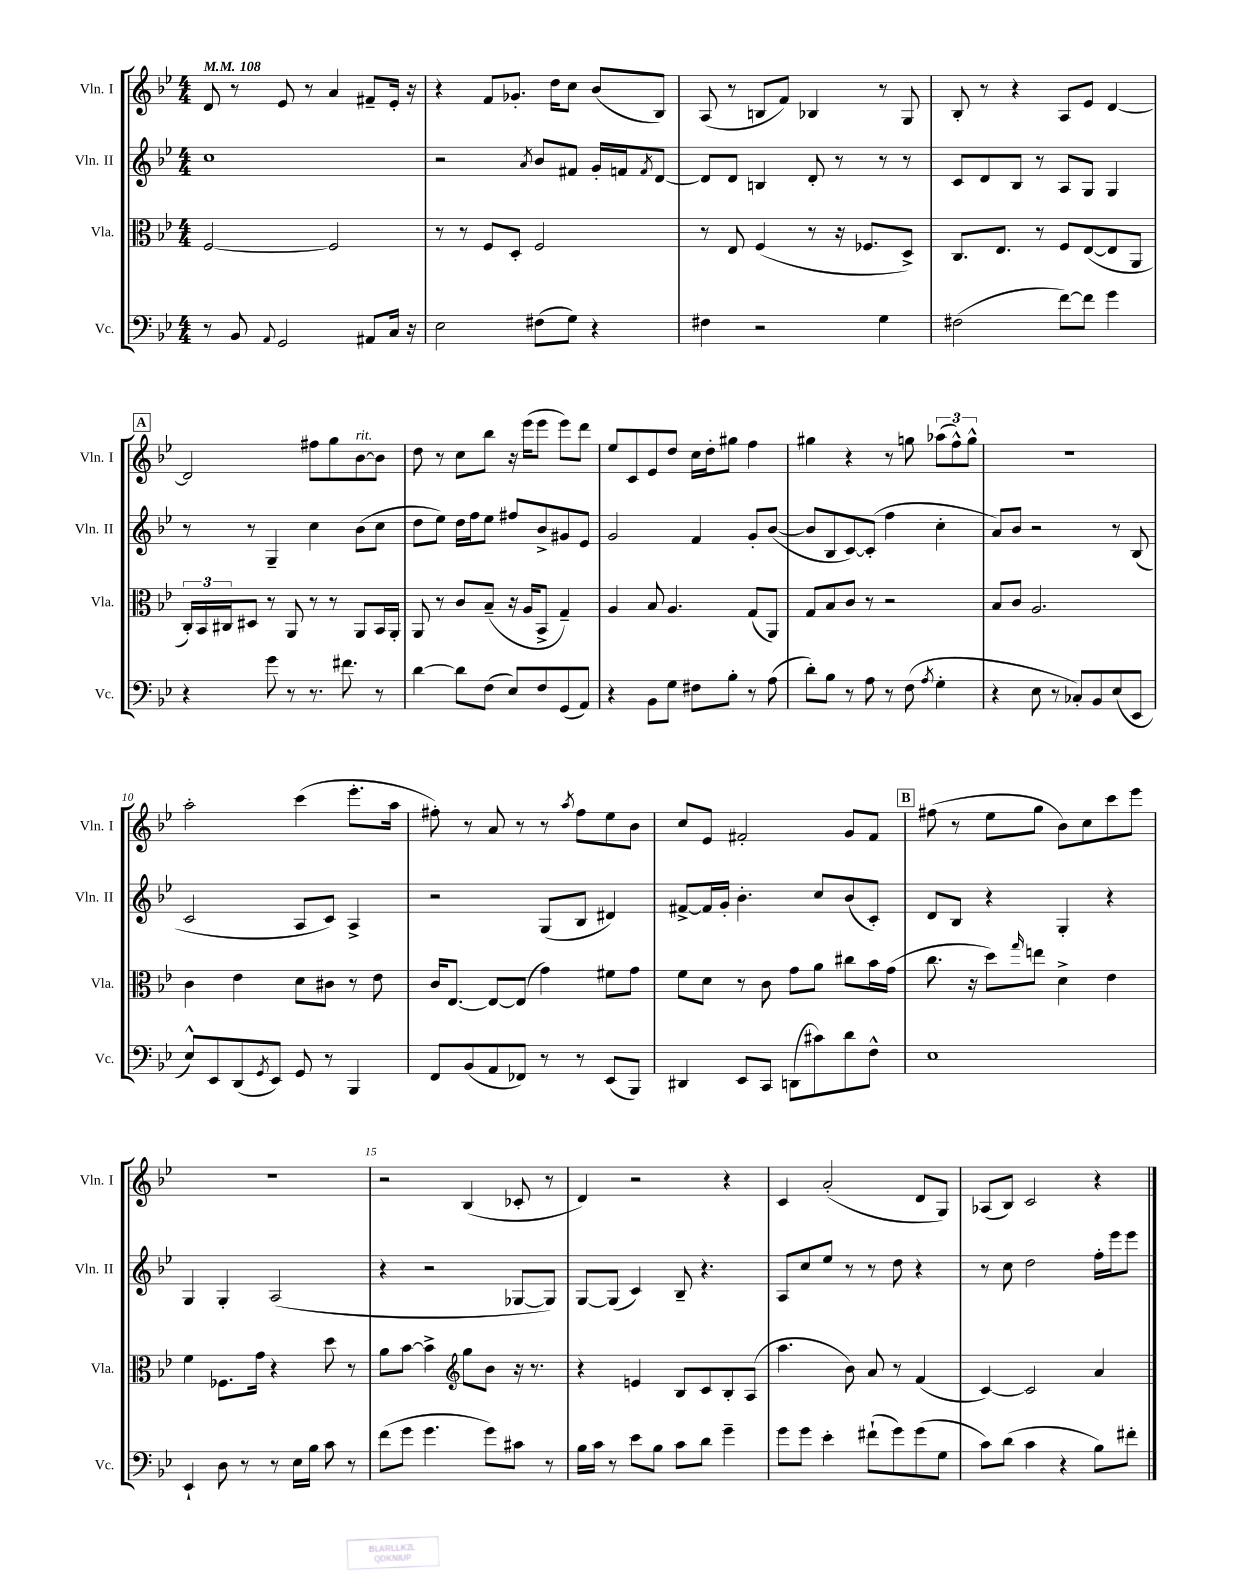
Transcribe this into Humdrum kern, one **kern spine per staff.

**kern	**kern	**kern	**kern
*part4	*part3	*part2	*part1
*staff4	*staff3	*staff2	*staff1
*I"Vc.	*I"Vla.	*I"Vln. II	*I"Vln. I
*I'Vc.	*I'Vla.	*I'Vln. II	*I'Vln. I
*clefF4	*clefC3	*clefG2	*clefG2
*k[b-e-]	*k[b-e-]	*k[b-e-]	*k[b-e-]
*M4/4	*M4/4	*M4/4	*M4/4
*MM108	*MM108	*MM108	*MM108
=1	=1	=1	=1
8r	[2F/	1cc	8d/
8BB-/	.	.	8r
8qqAA/	.	.	.
2GG/	.	.	8e-/
.	.	.	8r
.	2F/]	.	4a/
8AA#X/L	.	.	8f#X~/L
16C/Jk	.	.	16e-'/Jk
16r	.	.	16r
=2	=2	=2	=2
2E-\	8r	2r	4r
.	8r	.	.
.	8F/L	.	8f/L
.	8D'/J	.	8.g-X'/J
.	.	8qa/	.
(8F#X\L	2F/	8b-/L	.
.	.	.	16dd\KL
8G\J)	.	8f#X/J	8cc\J
4r	.	16g'/LL	(8b-/L
.	.	16fn/J	.
.	.	8qf/	.
.	.	[8d/J	8B-/J)
=3	=3	=3	=3
4F#X\	8r	8d/L]	(8A/
.	8E-/	8d/J	8r
2r	(4F/	4Bn/	8Bn/L
.	.	.	8f/J)
.	8r	8d'/	4B-X/
.	16r	8r	.
.	8.F-X/L	.	.
4G\	.	8r	8r
.	8D^/J)	8r	8G/
=4	=4	=4	=4
(2F#X\	8.C/L	8c/L	8B-'/
.	.	8d/	8r
.	8.E-/J	.	.
.	.	8B-/J	4r
.	8r	8r	.
[8f\L)	8F/L	8A/L	8A/L
8f\J]	([8E-/	8G/J	8e-/J
4g\	8E-/]	4G/	[4d/
.	8AA/J	.	.
!!LO:LB:g=z
!!LO:REH:place=s1:t=A
=5	=5	=5	=5
4r	24C'/LL)	8r	2d/]
.	24BB-/	.	.
.	24C#X/J	.	.
.	8D#X/J	8r	.
8g\	8r	4G~/	.
8r	8AA/	.	.
8.r	8r	4cc\	8ff#X\L
.	8r	.	8gg\
8.f#X\	.	.	.
!	!	!	!LO:TX:a:i:t=rit.
.	8AA/L	(8b-\L	[8b-\
8r	16BB-/L	8cc\J	8b-\J]
.	16AA'/JJ	.	.
=6	=6	=6	=6
[4d\	8AA/	8dd\L	8dd\
.	8r	8ee-\J)	8r
8d\L]	8c/L	16dd\LL	8cc\L
.	.	16ff\J	.
(8F\J	(8B-~/J	8ee-\J	8bb-\J
8E-/L)	16r	8ff#X/L	16r
.	16A/KL	.	(16eee-\KL
8F/	8BB-^/J	8b-^/	8eee-\J
(8GG/	4G~/)	8g#X/	8eee-\L)
8AA/J)	.	8e-/J	8ddd\J
=7	=7	=7	=7
4r	4A/	2g/	8ee-/L
.	.	.	8c/
8BB-\L	8B-/	.	8e-/
8G\J	4.A/	.	8dd/J
8F#X\L	.	4f/	16cc\LL
.	.	.	16dd'\J
8B-'\J	.	.	8gg#X\J
8r	(8G/L	8g'/L	4ff\
(8A\	8AA/J)	([8b-/J	.
=8	=8	=8	=8
8d'\L)	8G/L	8b-/L]	4gg#X\
8B-\J	8B-/	8B-/	.
8r	8c/J	[8c/)	4r
8A\	8r	(8c'/J]	.
8r	2r	4ff\	8r
(8F\	.	.	8ggn\
8qA/	.	.	.
4G'\	.	4cc'\	(12aa-X\L
.	.	.	12ff^^\)
.	.	.	12gg^^\J
=9	=9	=9	=9
4r	8B-/L	8a/L)	1r
.	8c/J	8b-/J	.
8E-\	2.A/	2r	.
8r	.	.	.
8C-X'/L)	.	.	.
8BB-/	.	.	.
(8E-/	.	8r	.
8EE-/J	.	(8B-/	.
!!LO:LB:g=z
=10	=10	=10	=10
8E-^^/L)	4c\	2c/	2aa'\
8EE-/	.	.	.
(8DD/	4e-\	.	.
8qGG/	.	.	.
8EE-/J)	.	.	.
8GG/	8d\L	8A/L	(4ccc\
8r	8c#X\J	8c/J)	.
4BBB-/	8r	4A^/	8.eee-'\L
.	8e-\	.	.
.	.	.	16aa\Jk
=11	=11	=11	=11
8FF/L	16c/KL	2r	8ff#X'\)
.	[8.E-/J	.	.
(8BB-/	.	.	8r
8AA/	8E-/L_	.	8a/
8FF-X/J)	(8E-/J]	.	8r
8r	4g\)	(8G/L	8r
.	.	.	8qaa/
8r	.	8B-/J	8ff#\L
(8EE-/L	8f#X\L	4d#X/)	8ee-\
8BBB-/J)	8g\J	.	8b-\J
=12	=12	=12	=12
4DD#X/	8f\L	[8f#X^/L	8cc/L
.	8d\J	16f#/L]	8e-/J
.	.	16g'/JJ	.
8EE-/L	8r	4.b-'\	2f#X'/
8CC/J	8c\	.	.
(8DDn\L	8g\L	.	.
8c#X\)	8a\J	8cc/L	.
8d\	8cc#X\L	(8b-/	8g/L
8F^^\J	16b-\L	8c'/J)	8f#/J
.	(16g\JJ	.	.
!!LO:REH:place=s1:t=B
=13	=13	=13	=13
1E-	8.cc\	8d/L	(8ff#X\
.	.	8B-/J	8r
.	16r	.	.
.	8dd\L)	4r	8ee-\L
.	16qqgg/	.	.
.	8een\J	.	8gg\J
.	4d^\	4G'/	8b-\L)
.	.	.	8cc\
.	4e-\	4r	8ccc\
.	.	.	8eee-\J
!!LO:LB:g=z
=14	=14	=14	=14
4EE-`/	4f\	4G/	1r
8D\	8.F-X\L	4G'/	.
8r	.	.	.
.	16g\Jk	.	.
8r	4r	(2A/	.
16E-\LL	.	.	.
16B-\JJ	.	.	.
8c\	8dd\	.	.
8r	8r	.	.
=15	=15	=15	=15
(8f\L	8a\L	4r	2r
8g\J	[8b-\J	.	.
4.g\	4b-^\]	2r	.
*	*clefG2	*	*
.	8gg\L	.	(4B-/
8g\L)	8b-\J	.	.
8c#X\J	16r	[8G-X/L	8c-X'/
.	8.r	.	.
8r	.	8G-/J])	8r
=16	=16	=16	=16
16B-\LL	4r	[8G/L	4d/)
16c\JJ	.	.	.
8r	.	(8G/J]	.
8e-\L	4en/	4c/)	2r
8B-\J	.	.	.
8c\L	8B-/L	8B-~/	.
8d\J	8c/	4.r	.
4g~\	8B-'/	.	4r
.	(8A/J	.	.
=17	=17	=17	=17
8g\L	4.aa\	8A/L	4c/
8g\J	.	8cc/	.
4e-'\	.	8ee-/J	(2a'/
.	8b-\)	8r	.
(8f#X`\L	8a/	8r	.
8g\)	8r	8dd\	.
(8g\	(4f/	4r	8d/L
8G\J	.	.	8G/J)
=18	=18	=18	=18
8c\L)	[4c/)	8r	(8A-X/L
(8d\J	.	8cc\	8B-/J)
4c\	2c/]	2dd\	2c/
4r	.	.	.
8B-\L)	4a/	16ff'\LL	4r
.	.	16eee-\J	.
8f#X'\J	.	8eee-\J	.
==	==	==	==
*-	*-	*-	*-
